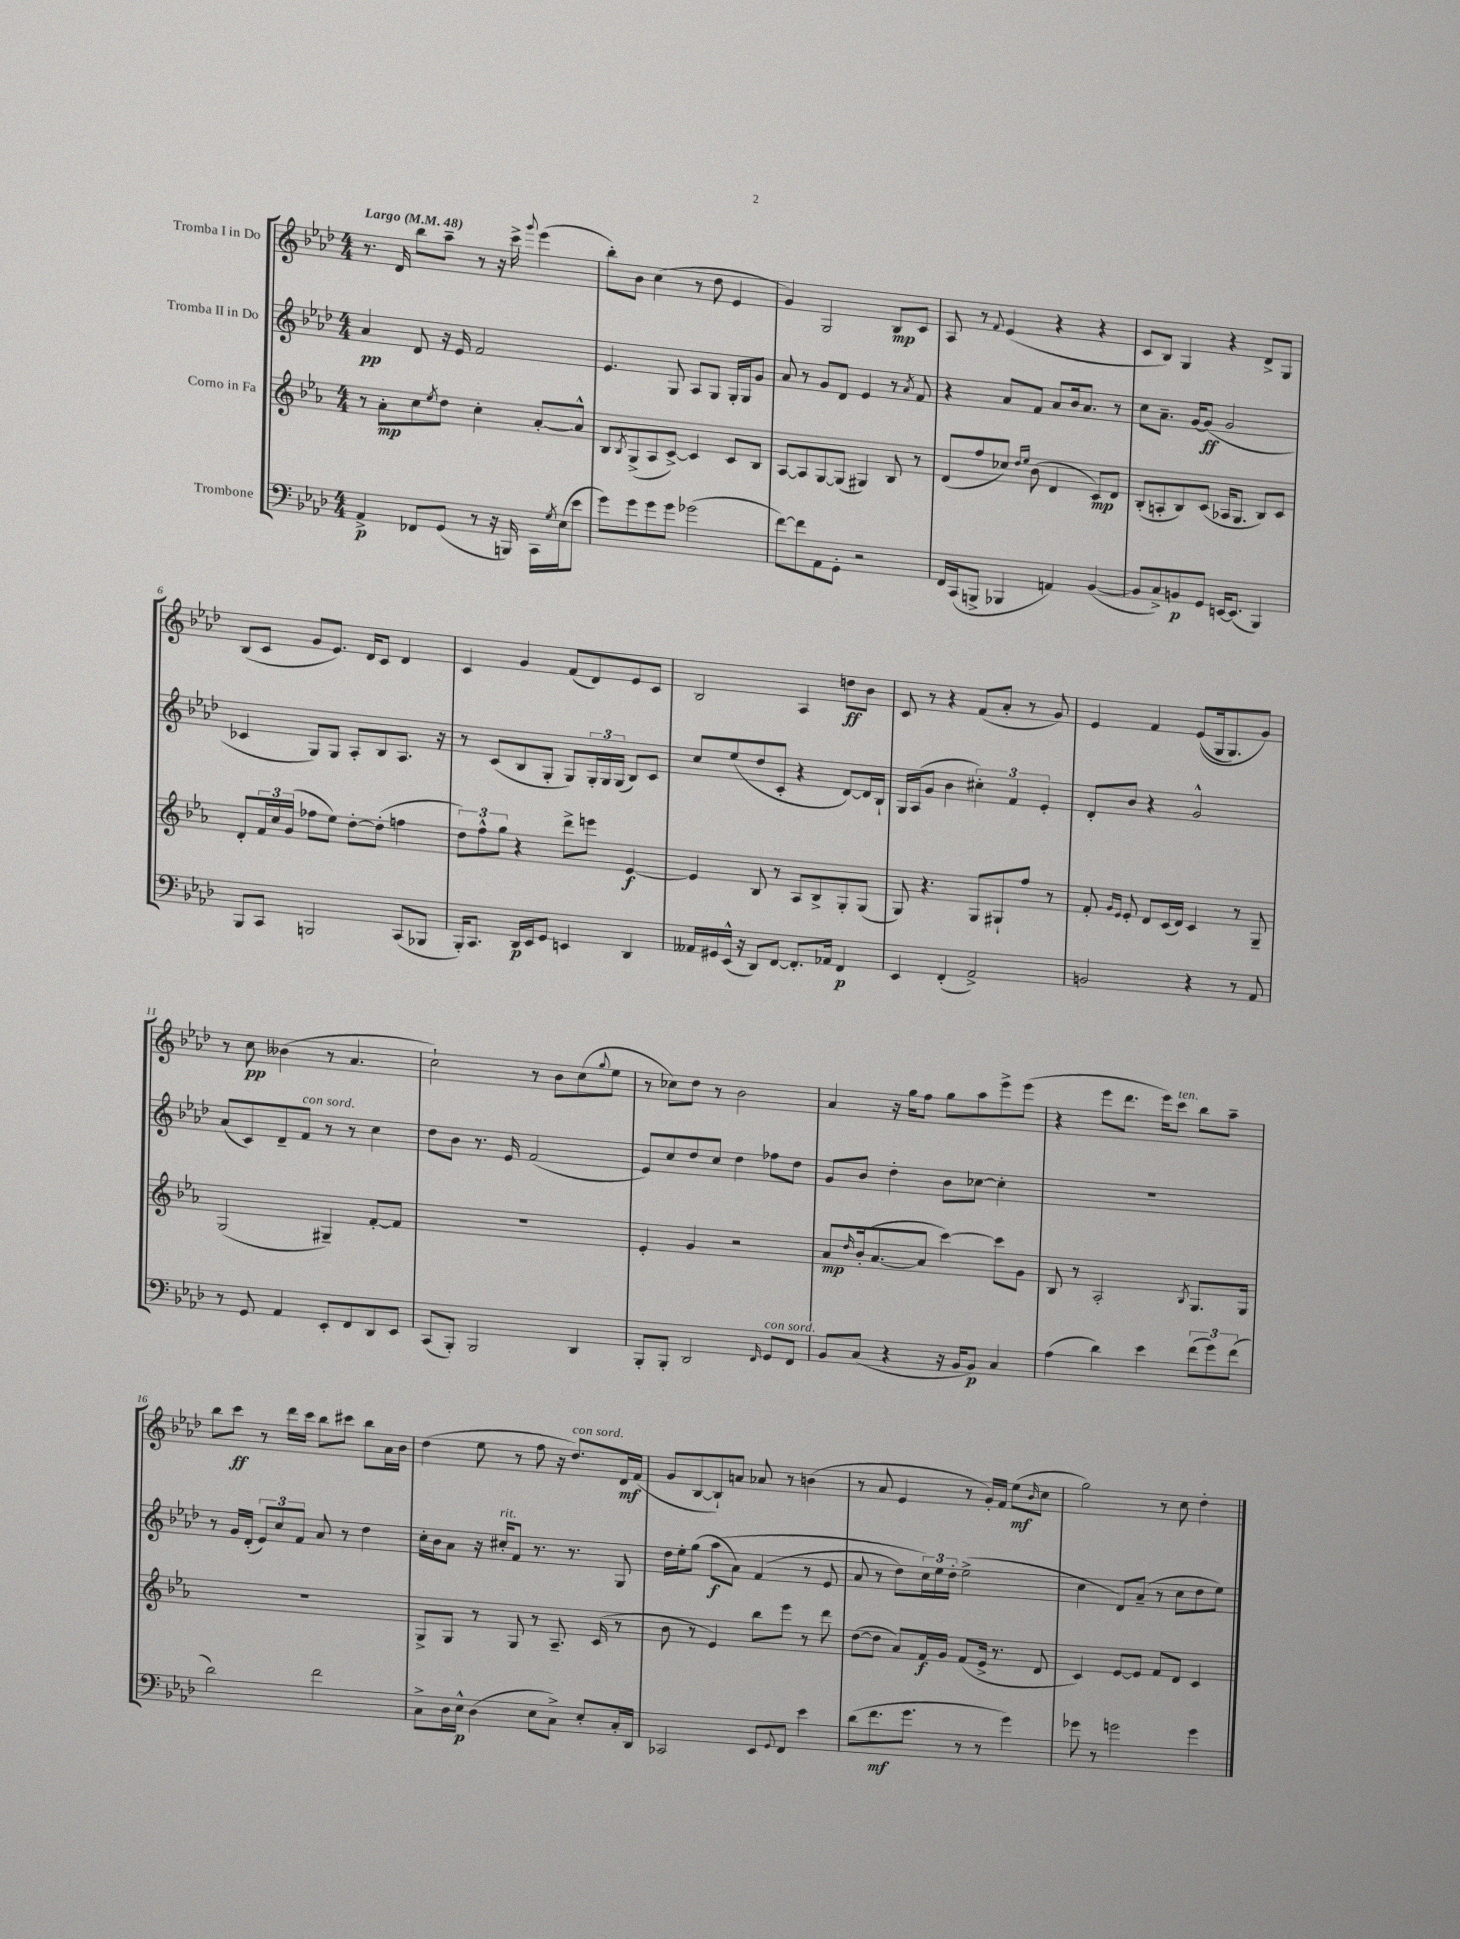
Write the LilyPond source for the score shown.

<<
\new StaffGroup <<
\new Staff = "s0" \with { instrumentName = "Tromba I in Do" } {
    \clef treble \key aes \major \numericTimeSignature \time 4/4 \tempo "Largo" 4 = 48
    r8. des'16 bes''8 aes''8-- r8 r16 c'''16-> \appoggiatura { g'''8 } ees'''4( |
    bes''8-.) bes'8 c''4( r8 des''8 ees'4 |
    g'4) g2 bes8\mp c'8 |
    aes8 r8 \appoggiatura { f'8 } ees'4( r4 r4 |
    c'8 bes8) g4 r4 des'8-> g8 |
    bes8( c'8 g'8 ees'8.) des'16 c'8 des'4 |
    c'4 g'4 f'8( des'8) ees'8 c'8 |
    bes2 aes4 d''8\ff bes'8 |
    c'8 r8 r4 f'8( aes'8-. r8 g'8) |
    ees'4 f'4 ees'8(\( g16 g8.) g'8\) |
    r8 c''8\pp beses'4( r8 aes'4. |
    c''2-!) r8 bes'8 c''8( \appoggiatura { g''8 } ees''8 |
    r8 ces''8) des''8 r8 bes'2 |
    aes'4 r16 g''16 f''8 g''8 aes''8 ees'''8-> ees'''8( |
    r4 ees'''8 des'''8. ees'''16) c'''8^\markup { \italic "ten." } bes''8 aes''8-- |
    bes''8 c'''8\ff r8 des'''16 c'''16 bes''8 cis'''8 bes''8 aes'16 bes'16 |
    des''4( ees''8 r8 f''8 r16 des''8.^\markup { \italic "con sord." }) des'16\mf f'16( |
    g'8 bes8~ bes8-!) a'8 aes'8 r8 b'4( |
    r8 aes'8 ees'4 r8 g'16-.) f'16 ees''8\mf( \grace { bes'16 } c''8 |
    g''2) r8 c''8 des''4-. \bar "|." |
}
\new Staff = "s1" \with { instrumentName = "Tromba II in Do" } {
    \clef treble \key aes \major \numericTimeSignature \time 4/4
    aes'4\pp des'8 r16 ees'16 f'2 |
    ees'4. g8 aes8 g8 g16-. g16 g'8 |
    aes'8 r8 g'8 des'8 ees'4 r8 \acciaccatura { aes'8 } f'8 |
    r4 aes'8 f'8 aes'8 bes'16 aes'8. r8 |
    c''8 aes'8.-- g'16~ g'8\ff( g'2 |
    ces'4 g8) g8 aes8-. bes8 aes8. r16 |
    r8 c'8( bes8 g8-. g8) \tuplet 3/2 { g16-. g16 g16( } bes8) c'8 |
    c''8 ees''8( des''8 c'8-. r4 des'8~) des'16 bes16-! |
    g16 aes16( g'8 bes'4 \tuplet 3/2 { cis''4-.) f'4 ees'4-. } |
    des'8-. bes'8 r4 g'2-^ |
    aes'8( c'8) des'8-- f'8^\markup { \italic "con sord." } r8 r8 c''4 |
    des''8 bes'8 r8. ees'16 f'2( |
    ees'8) c''8 des''8 c''8 des''4 fes''8 des''8 |
    g'8 bes'8 des''4-. bes'8 ces''8~ ces''4-. |
    R1 |
    r8 g'16 des'16-.( \tuplet 3/2 { ees'8) c''8 f'8 } aes'8 r8 des''4 |
    c''16-. bes'16 aes'8 r16 cis''16-.^\markup { \italic "rit." } f'8 r8. r8. g8 |
    des''16 ees''16-. g''8( aes''8\f\( aes'8) f'4( r8 ees'8 |
    aes'8 r8 des''8) \tuplet 3/2 { c''16\) ees''16 des''16-. } ees''2->( |
    c''4 des'8) aes'8--( r8 c''8 des''8 ees''8) \bar "|." |
}
\new Staff = "s2" \with { instrumentName = "Corno in Fa" } {
    \clef treble \key ees \major \numericTimeSignature \time 4/4
    r8 aes'8-.\mp c''8 \acciaccatura { ees''8 } d''8 c''4-. aes'8~-. aes'8-^ |
    bes8 \acciaccatura { bes8 } g8->( aes8 c'8~->) c'4 c'8 bes8 |
    aes8~ aes8 g8~ g8( gis4) bes8 r8 |
    d'8( f''8 ces''8) \grace { d''16 ees''16 } bes'8( d'4 c'8\mp) d'8 |
    bes8-.( a8-. bes8) c'8( aes16 g8. bes8) c'8 |
    d'8-. \tuplet 3/2 { f'16 c''16 g'16( } fes''8 ees''8) d''8~-. d''8-.( f''4 |
    \tuplet 3/2 { d''8) f''8-^ g''8 } r4 d'''8-> e'''8 ees'4~\f |
    ees'4 bes8 r8 aes8 bes8-> g8-. g8( |
    g8) r4. g8 gis8-! f''8 r8 |
    f'8-. \grace { g'16 ees'16 } ees'8-. d'8 c'16( d'16) c'4 r8 g8-- |
    g2( gis4--) f'8~-. f'8 |
    R1 |
    ees'4-. g'4 r2 |
    aes'8\mp \grace { d''16 } bes'16-.( aes'8.~ aes'8 c'''4~) c'''8 g'8 |
    bes8 r8 aes2-. \acciaccatura { bes8 } g8. g16 |
    R1 |
    g8-> g8 r8 g8 r8 aes8.-- c'16( r8 |
    bes'8 r8 ees'4) bes''8 ees'''8 r8 d'''8 |
    d''8~( d''8 aes'8) f'16\f g'16 f'8( ees'16-> r8. d'8 |
    c'4) ees'8~ ees'8 f'8 d'8 c'4 \bar "|." |
}
\new Staff = "s3" \with { instrumentName = "Trombone" } {
    \clef bass \key aes \major \numericTimeSignature \time 4/4
    aes,4->\p fes,8 g,8( r8 r16 b,,16) c,16 \acciaccatura { g8 } ees16( ees'8 |
    g'8) g'8 g'8 g'8 ges'2( |
    f'8~) f'8 aes,8 g,8-. r2 |
    f,16 c,16( b,,8-> bes,,4 a,4) bes,4~( |
    bes,8 c8->) b,8\p g,8 e,16~ e,8.( bes,,4) |
    bes,,8 c,8 b,,2 c,8( bes,,8 |
    bes,,16-.) c,8. des,16\p ees,16 g,8 e,4 des,4 |
    aeses,16 gis,16 ees,16-^( r16 des,8) f,8~ f,8.-. aes,16 f,4\p |
    ees,4 f,4-.( aes,2->) |
    b,2 r4 r8 aes,8 |
    r8 g,8 aes,4 ees,8-. f,8 des,8 ees,8 |
    c,8( bes,,8-.) bes,,2 des,4 |
    bes,,8-. bes,,8-. des,2 \grace { f,16 } g,8^\markup { \italic "con sord." } f,8 |
    bes,8 c8( r4 r16 bes,16 bes,8\p) c4 |
    aes4( des'4) ees'4 \tuplet 3/2 { f'8( g'8) f'8( } |
    des'2) f'2 |
    c8-> des16 ees16-^\p des4( ees8 c8->) ees8-. c16-. des,16 |
    ces,2 ees,8 \appoggiatura { g,8 } f,8 ees'4 |
    des'8( f'8.\mf g'8. r8 r8 g'4) |
    ges'8 r8 g'2 g'4 \bar "|." |
}
>>
>>
